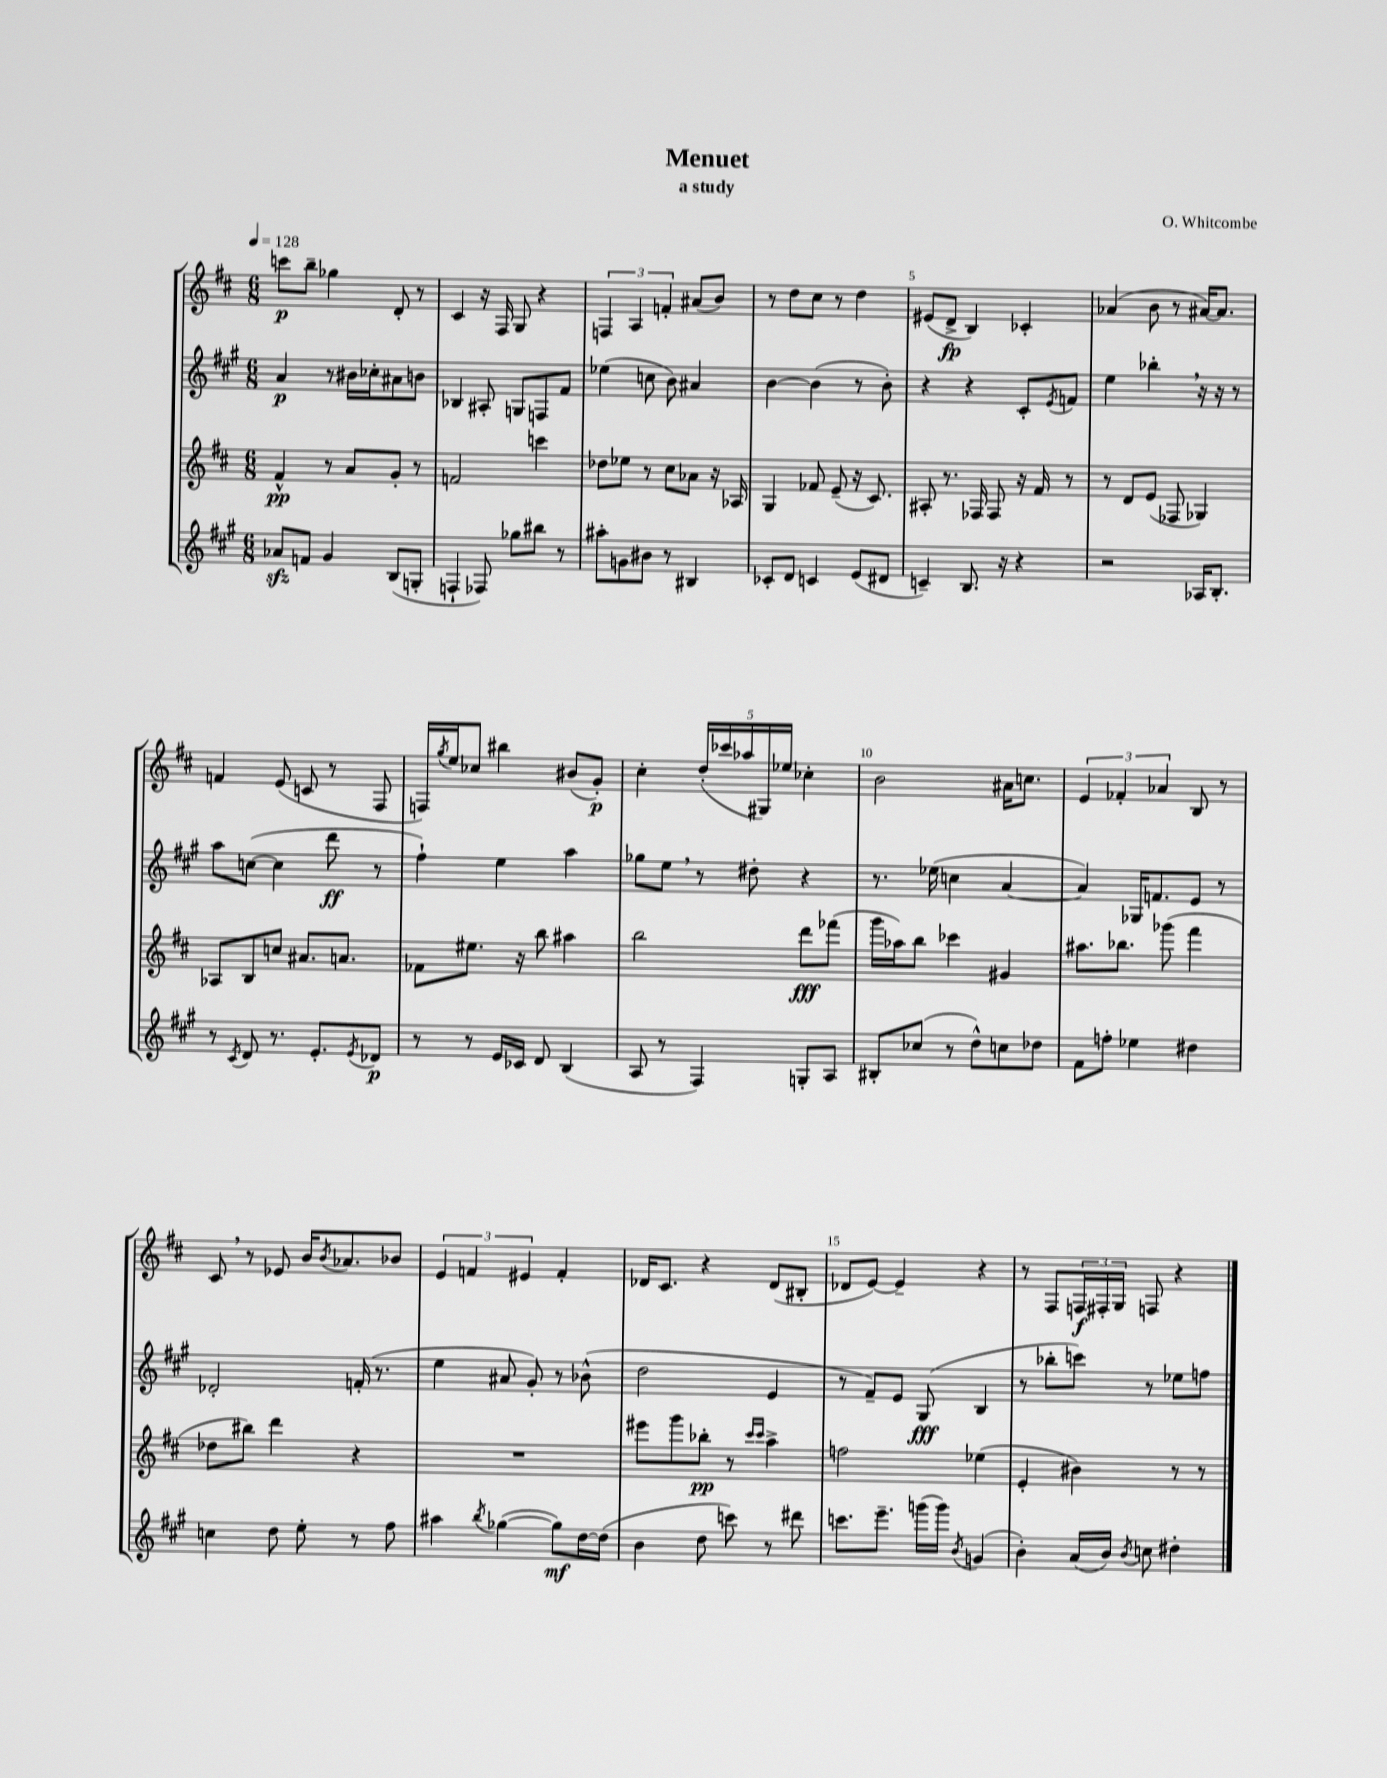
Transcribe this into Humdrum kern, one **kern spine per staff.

**kern	**dynam	**kern	**dynam	**kern	**dynam	**kern	**dynam
*part4	*part4	*part3	*part3	*part2	*part2	*part1	*part1
*staff4	*staff4	*staff3	*staff3	*staff2	*staff2	*staff1	*staff1
*clefG2	*	*clefG2	*	*clefG2	*	*clefG2	*
*k[f#c#g#]	*	*k[f#c#]	*	*k[f#c#g#]	*	*k[f#c#]	*
*M6/8	*	*M6/8	*	*M6/8	*	*M6/8	*
*MM128	*	*MM128	*	*MM128	*	*MM128	*
=1	=1	=1	=1	=1	=1	=1	=1
8a-Xzz/L	.	4f#^^/	pp	4a/	p	8cccn\L	p
8fn/J	.	.	.	.	.	8bb~\J	.
4g#/	.	8r	.	8r	.	4gg-X\	.
.	.	8a/L	.	16b#X\LL	.	.	.
.	.	.	.	16cc-X'\J	.	.	.
(8B/L	.	8g'/J	.	8a#X\	.	8d'/	.
8Gn'/J	.	8r	.	8bn\J	.	8r	.
=2	=2	=2	=2	=2	=2	=2	=2
4Fn`/	.	2fn/	.	4B-X/	.	4c#/	.
8F-X/)	.	.	.	8A#X'/	.	16r	.
.	.	.	.	.	.	16F#/	.
8gg-X\L	.	.	.	8Gn/L	.	8G/	.
8bb#X\J	.	4cccn\	.	8Fn/	.	4r	.
8r	.	.	.	8f#/J	.	.	.
=3	=3	=3	=3	=3	=3	=3	=3
8aa#X'\L	.	8dd-X\L	.	(4ee-X\	.	6Fn/	.
8gn\	.	8ee-X\J	.	.	.	.	.
.	.	.	.	.	.	6A/	.
8b#X\J	.	8r	.	8ccn\	.	.	.
.	.	.	.	.	.	6fn'/	.
8r	.	8cc#\L	.	8b\)	.	.	.
4B#X/	.	8a-X\J	.	4a#X/	.	(8a#X/L	.
.	.	16r	.	.	.	8b/J)	.
.	.	16A-X/	.	.	.	.	.
=4	=4	=4	=4	=4	=4	=4	=4
8c-X'/L	.	4G/	.	[4b\	.	8r	.
8d/J	.	.	.	.	.	8dd\L	.
4cn/	.	8f-X/	.	(4b\]	.	8cc#\J	.
.	.	(8e~/	.	.	.	8r	.
(8e/L	.	16r	.	8r	.	4dd\	.
.	.	8.c#/)	.	.	.	.	.
8d#X/J	.	.	.	8b'\)	.	.	.
=5	=5	=5	=5	=5	=5	=5	=5
4cn~/)	.	8A#X'/	.	4r	.	(8e#X/L	.
.	.	8.r	.	.	.	8d^/J	fp
8.B/	.	.	.	4r	.	4B/)	.
.	.	16F-X/	.	.	.	.	.
.	.	8F-/	.	.	.	.	.
16r	.	.	.	.	.	.	.
4r	.	16r	.	8c#'/L	.	4c-X'/	.
.	.	16f#/	.	.	.	.	.
.	.	.	.	8qe/	.	.	.
.	.	8r	.	8fn/J	.	.	.
=6	=6	=6	=6	=6	=6	=6	=6
2r	.	8r	.	4ee\	.	(4a-X/	.
.	.	8d/L	.	.	.	.	.
.	.	(8e/J	.	4bb-X',\	.	8b\	.
.	.	8F-X/	.	.	.	8r	.
16A-X/KL	.	4G-X/)	.	16r	.	[16a#X/KL)	.
8.B'/J	.	.	.	16r	.	8.a#/J]	.
.	.	.	.	8r	.	.	.
!!LO:LB:g=z
=7	=7	=7	=7	=7	=7	=7	=7
8r	.	8A-X/L	.	8aa\L	.	4fn/	.
8qc#/	.	.	.	.	.	.	.
8d/	.	8B/	.	([8ccn\J	.	.	.
8.r	.	8ccn/J	.	4cc\]	.	(8e/	.
.	.	8.a#X/L	.	.	.	8cn/	.
8.e'/L	.	.	.	.	.	.	.
.	.	.	.	8ddd\	ff	8r	.
.	.	8.an/J	.	.	.	.	.
8qe/	.	.	.	.	.	.	.
8d-X/J	p	.	.	8r	.	8F#/	.
=8	=8	=8	=8	=8	=8	=8	=8
8r	.	8f-X\L	.	4ff#`\)	.	16Fn/LL)	.
.	.	.	.	.	.	8qgg/	.
.	.	.	.	.	.	16ee/J	.
8r	.	8.ee#X\J	.	.	.	8cc-X/J	.
16e/LL	.	.	.	4ee\	.	4bb#X\	.
16c-X/JJ	.	16r	.	.	.	.	.
8d/	.	8bb\	.	.	.	.	.
(4B/	.	4aa#X\	.	4aa\	.	(8b#X/L	.
.	.	.	.	.	.	8g'/J)	p
=9	=9	=9	=9	=9	=9	=9	=9
8A/	.	2bb\	.	8gg-X\L	.	4cc#'\	.
8r	.	.	.	8ee,\J	.	.	.
4F#/)	.	.	.	8r	.	(20dd'/LL	.
.	.	.	.	.	.	20ccc-X/	.
.	.	.	.	.	.	20aa-X/	.
.	.	.	.	8dd#X'\	.	.	.
.	.	.	.	.	.	20G#X/)	.
.	.	.	.	.	.	20ee-X/JJ	.
8Gn'/L	.	8ddd\L	fff	4r	.	4cc-X'\	.
8A/J	.	(8fff-X\J	.	.	.	.	.
=10	=10	=10	=10	=10	=10	=10	=10
8B#X'/L	.	16ggg\LL	.	8.r	.	2b\	.
.	.	16aa-X\J)	.	.	.	.	.
(8cc-X/J	.	8bb\J	.	.	.	.	.
.	.	.	.	(16ee-X\	.	.	.
8r	.	4ccc-X\	.	4ccn\	.	.	.
8dd^^\L)	.	.	.	.	.	.	.
8ccn\	.	4g#X/	.	[4a/	.	16a#X\KL	.
.	.	.	.	.	.	8.ccn\J	.
8dd-X\J	.	.	.	.	.	.	.
=11	=11	=11	=11	=11	=11	=11	=11
8f#\L	.	8.aa#X\L	.	4a/])	.	6e/	.
8ffn'\J	.	.	.	.	.	.	.
.	.	.	.	.	.	6f-X'/	.
.	.	8.bb-X\J	.	.	.	.	.
4ee-X\	.	.	.	16G-X/KL	.	.	.
.	.	.	.	8.fn/	.	.	.
.	.	.	.	.	.	6a-X/	.
.	.	(8ggg-X\	.	.	.	.	.
4dd#X\	.	4fff#\	.	8e/J	.	8B/	.
.	.	.	.	8r	.	8r	.
!!LO:LB:g=z
=12	=12	=12	=12	=12	=12	=12	=12
4ccn\	.	8dd-X\L	.	2d-X'/	.	8c#,/	.
.	.	8bb#X\J)	.	.	.	8r	.
8dd\	.	4ddd\	.	.	.	8e-X/	.
8ee'\	.	.	.	.	.	16b/KL	.
.	.	.	.	.	.	8qb/	.
.	.	.	.	.	.	8.a-X/	.
8r	.	4r	.	(16fn'/	.	.	.
.	.	.	.	8.r	.	.	.
8ff#\	.	.	.	.	.	8b-X/J	.
=13	=13	=13	=13	=13	=13	=13	=13
4aa#X\	.	2.r	.	4ee\	.	6e/	.
.	.	.	.	.	.	6fn/	.
8qbb/	.	.	.	.	.	.	.
([4gg-X\	.	.	.	8a#X/	.	.	.
.	.	.	.	.	.	6e#X/	.
.	.	.	.	8g#'/)	.	.	.
8gg-\L])	mf	.	.	8r	.	4f'/	.
[16dd\L	.	.	.	(8b-X^^\	.	.	.
(16dd\JJ]	.	.	.	.	.	.	.
=14	=14	=14	=14	=14	=14	=14	=14
4b\	.	8eee#X\L	.	2dd\	.	16d-X/KL	.
.	.	.	.	.	.	8.c#/J	.
.	.	8ggg\	.	.	.	.	.
8dd\	.	8bb-X'\J	pp	.	.	4r	.
8cccn\)	.	8r	.	.	.	.	.
.	.	16qqccc#/LL	.	.	.	.	.
.	.	16qqccc#/JJ	.	.	.	.	.
8r	.	4aa^\	.	4e/	.	(8d-/L	.
8ddd#X\	.	.	.	.	.	8B#X'/J	.
=15	=15	=15	=15	=15	=15	=15	=15
8.cccn\L	.	2ffn\	.	8r	.	8d-X/L	.
.	.	.	.	8f#~/L)	.	[8e/J)	.
8.eee~\J	.	.	.	.	.	.	.
.	.	.	.	8e/J	.	4e~/]	.
(16gggn\LL	.	.	.	(8G#/	fff	.	.
16ggg\JJ)	.	.	.	.	.	.	.
8qb/	.	.	.	.	.	.	.
(4gn/	.	(4ee-X\	.	4B/	.	4r	.
=16	=16	=16	=16	=16	=16	=16	=16
4b'\)	.	4e'/	.	8r	.	8r	.
.	.	.	.	8bb-X'\L	.	8F#/L	.
(16a/LL	.	4b#X\)	.	8cccn\J)	.	24Fn/L	f
.	.	.	.	.	.	24F#X'/	.
16b/JJ)	.	.	.	.	.	.	.
.	.	.	.	.	.	24G/JJ	.
8qb/	.	.	.	.	.	.	.
8ccn\	.	.	.	8r	.	8Fn/	.
4dd#X'\	.	8r	.	8ee-X\L	.	4r	.
.	.	8r	.	8ffn\J	.	.	.
==	==	==	==	==	==	==	==
*-	*-	*-	*-	*-	*-	*-	*-
